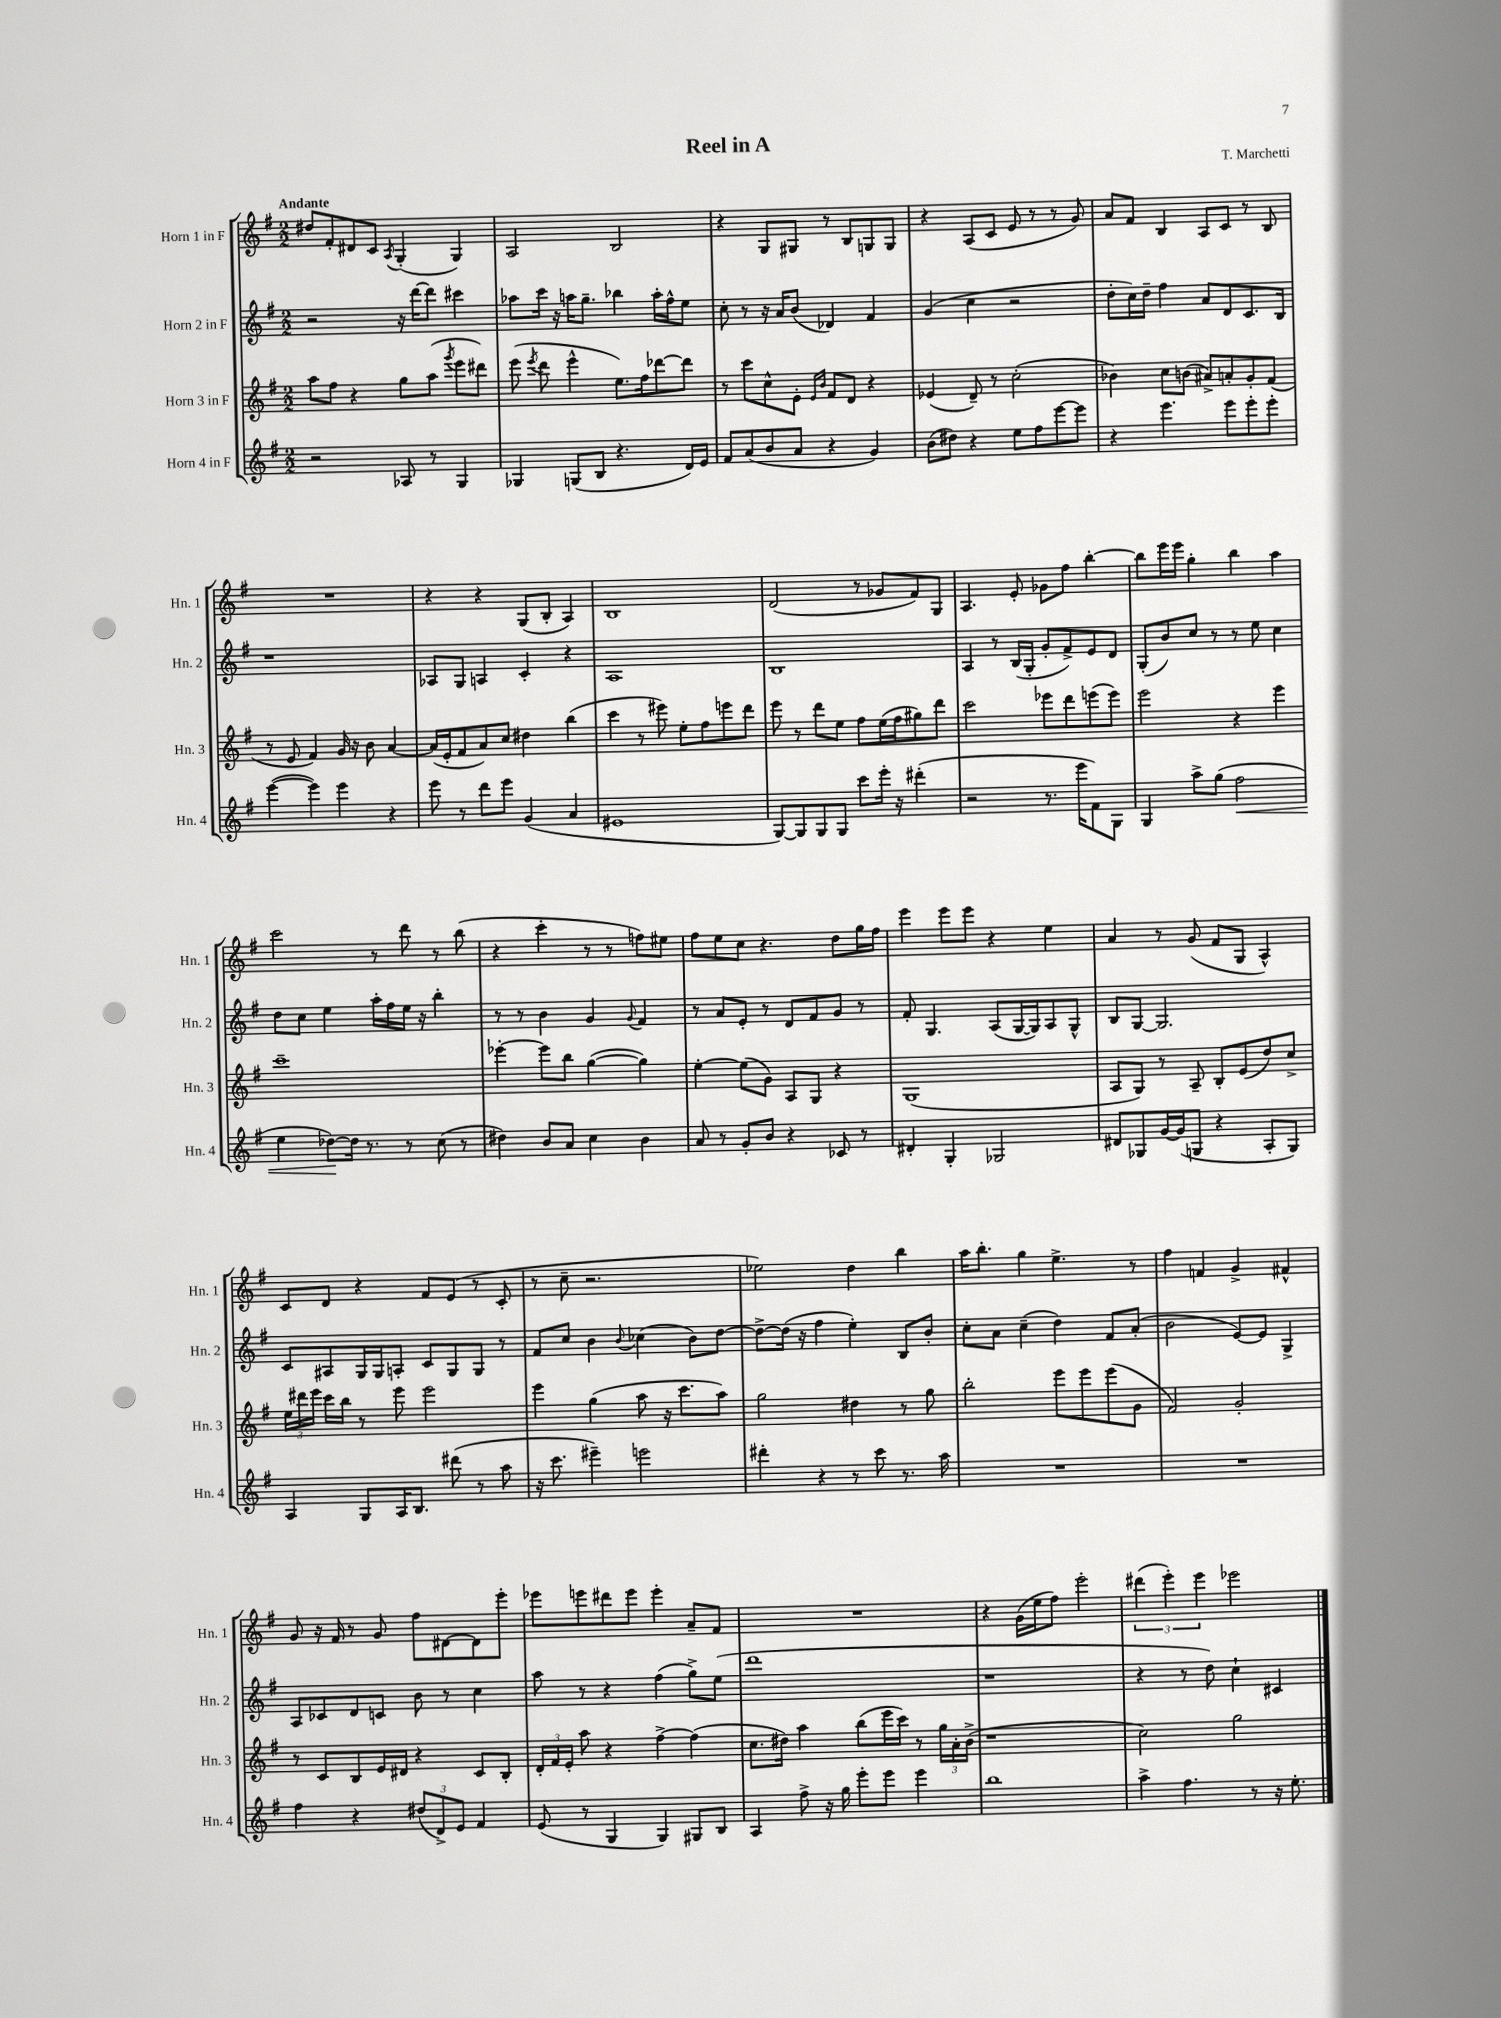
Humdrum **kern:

**kern	**kern	**kern	**kern
*staff4	*staff3	*staff2	*staff1
*clefG2	*clefG2	*clefG2	*clefG2
*k[f#]	*k[f#]	*k[f#]	*k[f#]
*M2/2	*M2/2	*M2/2	*M2/2
2r	8aa	2r	8dd#
.	8ff#	.	8f#'
.	4r	.	8d#
.	.	.	8c
.	.	.	8qA
8A-	8gg	16r	(4G'
.	.	[16ddd	.
8r	(8aa	8ddd]	.
.	8qggg	.	.
4G	8eee	4ccc#	4G)
.	8ddd#)	.	.
=	=	=	=
4G-	(8eee	8aa-	2A
.	8qeee	.	.
.	8ddd	16ccc	.
.	.	16r	.
(8G	4eee^^	16aa	.
.	.	8.gg~	.
8B	.	.	.
4.r	8.ee)	4bb-	2B
.	16ff#	.	.
.	[8ddd-	16aa'	.
.	.	16ff#^^	.
16d)	8ddd-]	8ee	.
16e	.	.	.
=	=	=	=
8f#	8r	8cc'	4r
(8a	8ccc	8r	.
8b	8cc^^	16r	8G
.	.	16a	.
8a	8e'	(8b	8G#
.	16qqe	.	.
.	16qqb	.	.
4r	8f#	4d-)	8r
.	8d	.	8B
4g)	4r	4f#	8G
.	.	.	8G
=	=	=	=
(8b	(4e-	(4g	4r
8dd#)	.	.	.
4r	8d~)	4cc	(8A
.	8r	.	8c
8ee	(2cc'	2r	8e
8ff#	.	.	8r
[8eee	.	.	8r
8eee]	.	.	8g)
=	=	=	=
4r	4b-)	8dd'	8a
.	.	16cc)	8f#
.	.	16dd~	.
4.eee	8cc	4ff#	4B
.	(8b	.	.
.	8a#^)	8a	8A
8eee	8a'	8d	8c
8eee'	8g'	8.c	8r
8eee'	(8f#	.	8B
.	.	16B	.
=	=	=	=
([4eee	8r	1r	1r
.	8e	.	.
4eee])	4f#)	.	.
4eee	16g	.	.
.	16r	.	.
.	8b	.	.
4r	[4a	.	.
=	=	=	=
8eee	(16a]	8A-	4r
.	16e'	.	.
8r	8f#	8G	.
8ddd	8a)	4A	4r
8eee	8cc	.	.
(4g	4dd#	4c'	(8G
.	.	.	8B'
4a	(4bb	4r	4A)
=	=	=	=
1e#	4ccc	1A	1B
.	8r	.	.
.	8eee#)	.	.
.	8ee'	.	.
.	8ff#	.	.
.	8eee	.	.
.	8ddd	.	.
=	=	=	=
[8G)	8eee	1B	(2d
8G]	8r	.	.
8G	8ddd	.	.
8G	8ee	.	.
8ccc	8ff#	.	8r
16eee'	(16ee	.	8g-
16r	16ff#	.	.
(4ddd#'	8gg#)	.	8f#)
.	8ddd	.	8G
=	=	=	=
2r	2ccc	4A	4.A
.	.	8r	.
.	.	(16B	8e'
.	.	16G'	.
8.r	8eee-	8g'	8g-
.	8ddd	8f#^)	8ff#
16eee	.	.	.
8f#)	(8eee	8e	[4bb'
8G	8eee)	8d	.
=	=	=	=
4G	2eee	(8G'	8bb]
.	.	8b)	16eee
.	.	.	16eee
8aa^	.	8cc	4gg'
(8gg	.	8r	.
2ff#	4r	8r	4bb
.	.	8ee	.
.	4eee	4cc	4aa
=	=	=	=
4ee	1ccc~	8dd	2ccc
.	.	8cc	.
[8dd-)	.	4ee	.
16dd-]	.	.	.
8.r	.	.	.
.	.	16aa'	8r
.	.	16ff#	.
8r	.	16ee	8ddd
.	.	16r	.
(8cc	.	4bb'	8r
8r	.	.	(8bb
=	=	=	=
4dd#)	[4eee-'	8r	4r
.	.	8r	.
8b	8eee-]	4b	4ccc'
8a	8bb	.	.
4cc	([4gg	4g	8r
.	.	.	8r
.	.	8qqg	.
4b	4gg])	4f#	8ff)
.	.	.	8ee#
=	=	=	=
8a	[4ee'	8r	8ff#
8r	.	8a	8ee
8g'	(8ee]	8e'	8cc
8b	8g)	8r	4.r
4r	8A	8d	.
.	8G	8f#	.
8c-	4r	8g	8dd
8r	.	8r	16gg
.	.	.	16ff#
=	=	=	=
4d#'	(1G	8f#'	4eee
.	.	4.G	.
4G'	.	.	8eee
.	.	.	8eee
2G-	.	(8A	4r
.	.	[16G	.
.	.	16G])	.
.	.	8A	4ee
.	.	8G^^	.
=	=	=	=
8d#	8A	8B	4a
8G-	8G)	[8G	.
[16g	8r	2.G]	8r
(16g]	.	.	.
8G	8A~	.	(8g
4r	8B'	.	8f#
.	(8e	.	8G
8A'	8dd)	.	4A^^)
8G)	8cc^	.	.
=	=	=	=
4A	24ee	8c	8c
.	24ddd#	.	.
.	24eee	.	.
.	16ccc	8A#	8d
.	16bb	.	.
8G	8r	16G	4r
.	.	16G	.
16A	8eee	8A'	.
8.B	.	.	.
.	2eee	8c	8f#
(8ddd#	.	8G	(8e
8r	.	8G	8r
8aa	.	8r	8c'
=	=	=	=
16r	4eee	8f#	8r
8.ccc	.	.	.
.	.	8cc	8cc~
4eee#~)	(4gg	4b	2.r
.	.	8qqb	.
2eee	8aa	(4cc-	.
.	16r	.	.
.	8.ccc	.	.
.	.	8b)	.
.	8aa)	[8dd	.
=	=	=	=
4ddd#'	2gg	8dd^_	2ee-)
.	.	(16dd]	.
.	.	16r	.
4r	.	4ff#	.
8r	4dd#	4ee')	4dd
8ccc	.	.	.
8.r	8r	8B	4bb
.	8gg	8b'	.
16aa	.	.	.
=	=	=	=
1r	2bb'	8cc'	16aa
.	.	.	8.bb'
.	.	8a	.
.	.	(4cc~	4gg
.	8eee	4dd)	4.ee^
.	8eee	.	.
.	(8eee	8f#	.
.	8g	(8a'	8r
=	=	=	=
1r	2f#)	2b	4ff#
.	.	.	4f
.	2g'	[8e)	4g^
.	.	8e]	.
.	.	4G^	4f#^^
=	=	=	=
4ff#	8r	8A	8g
.	8c	8c-	16r
.	.	.	16f#
4r	8B	8d	8r
.	16e	8c	8g
.	16d#	.	.
(12dd#	4r	8b	8ff#
12d^)	.	.	.
.	.	8r	[8d#
12e	.	.	.
4f#	8c	4cc	8d#]
.	8B'	.	8eee'
=	=	=	=
(8e	24d'	8aa	8eee-
.	24f#	.	.
.	24e'	.	.
8r	8aa	8r	8eee
4G	4r	4r	8ddd#
.	.	.	8eee
4G)	[4ff#^	(4ff#	4eee'
8G#	(4ff#]	8gg^)	8a~
8B	.	(8ee	8f#
=	=	=	=
4A	8.cc	1ddd	1r
.	16dd#)	.	.
8ff#^	4aa	.	.
16r	.	.	.
16gg	.	.	.
8eee'	(8bb	.	.
8eee	16eee	.	.
.	16ccc)	.	.
4eee	8r	.	.
.	24gg	.	.
.	24a'	.	.
.	(24b^	.	.
=	=	=	=
1bb	1r	1r	4r
.	.	.	(16g
.	.	.	16ee
.	.	.	8ff#)
.	.	.	2eee'
=	=	=	=
4aa^	2cc)	4r	(6ddd#
.	.	.	6eee')
4.ff#	.	8r	.
.	.	.	6eee
.	.	8dd)	.
.	2gg	4cc`	2eee-
8r	.	.	.
16r	.	4c#	.
8.ee'	.	.	.
==	==	==	==
*-	*-	*-	*-
